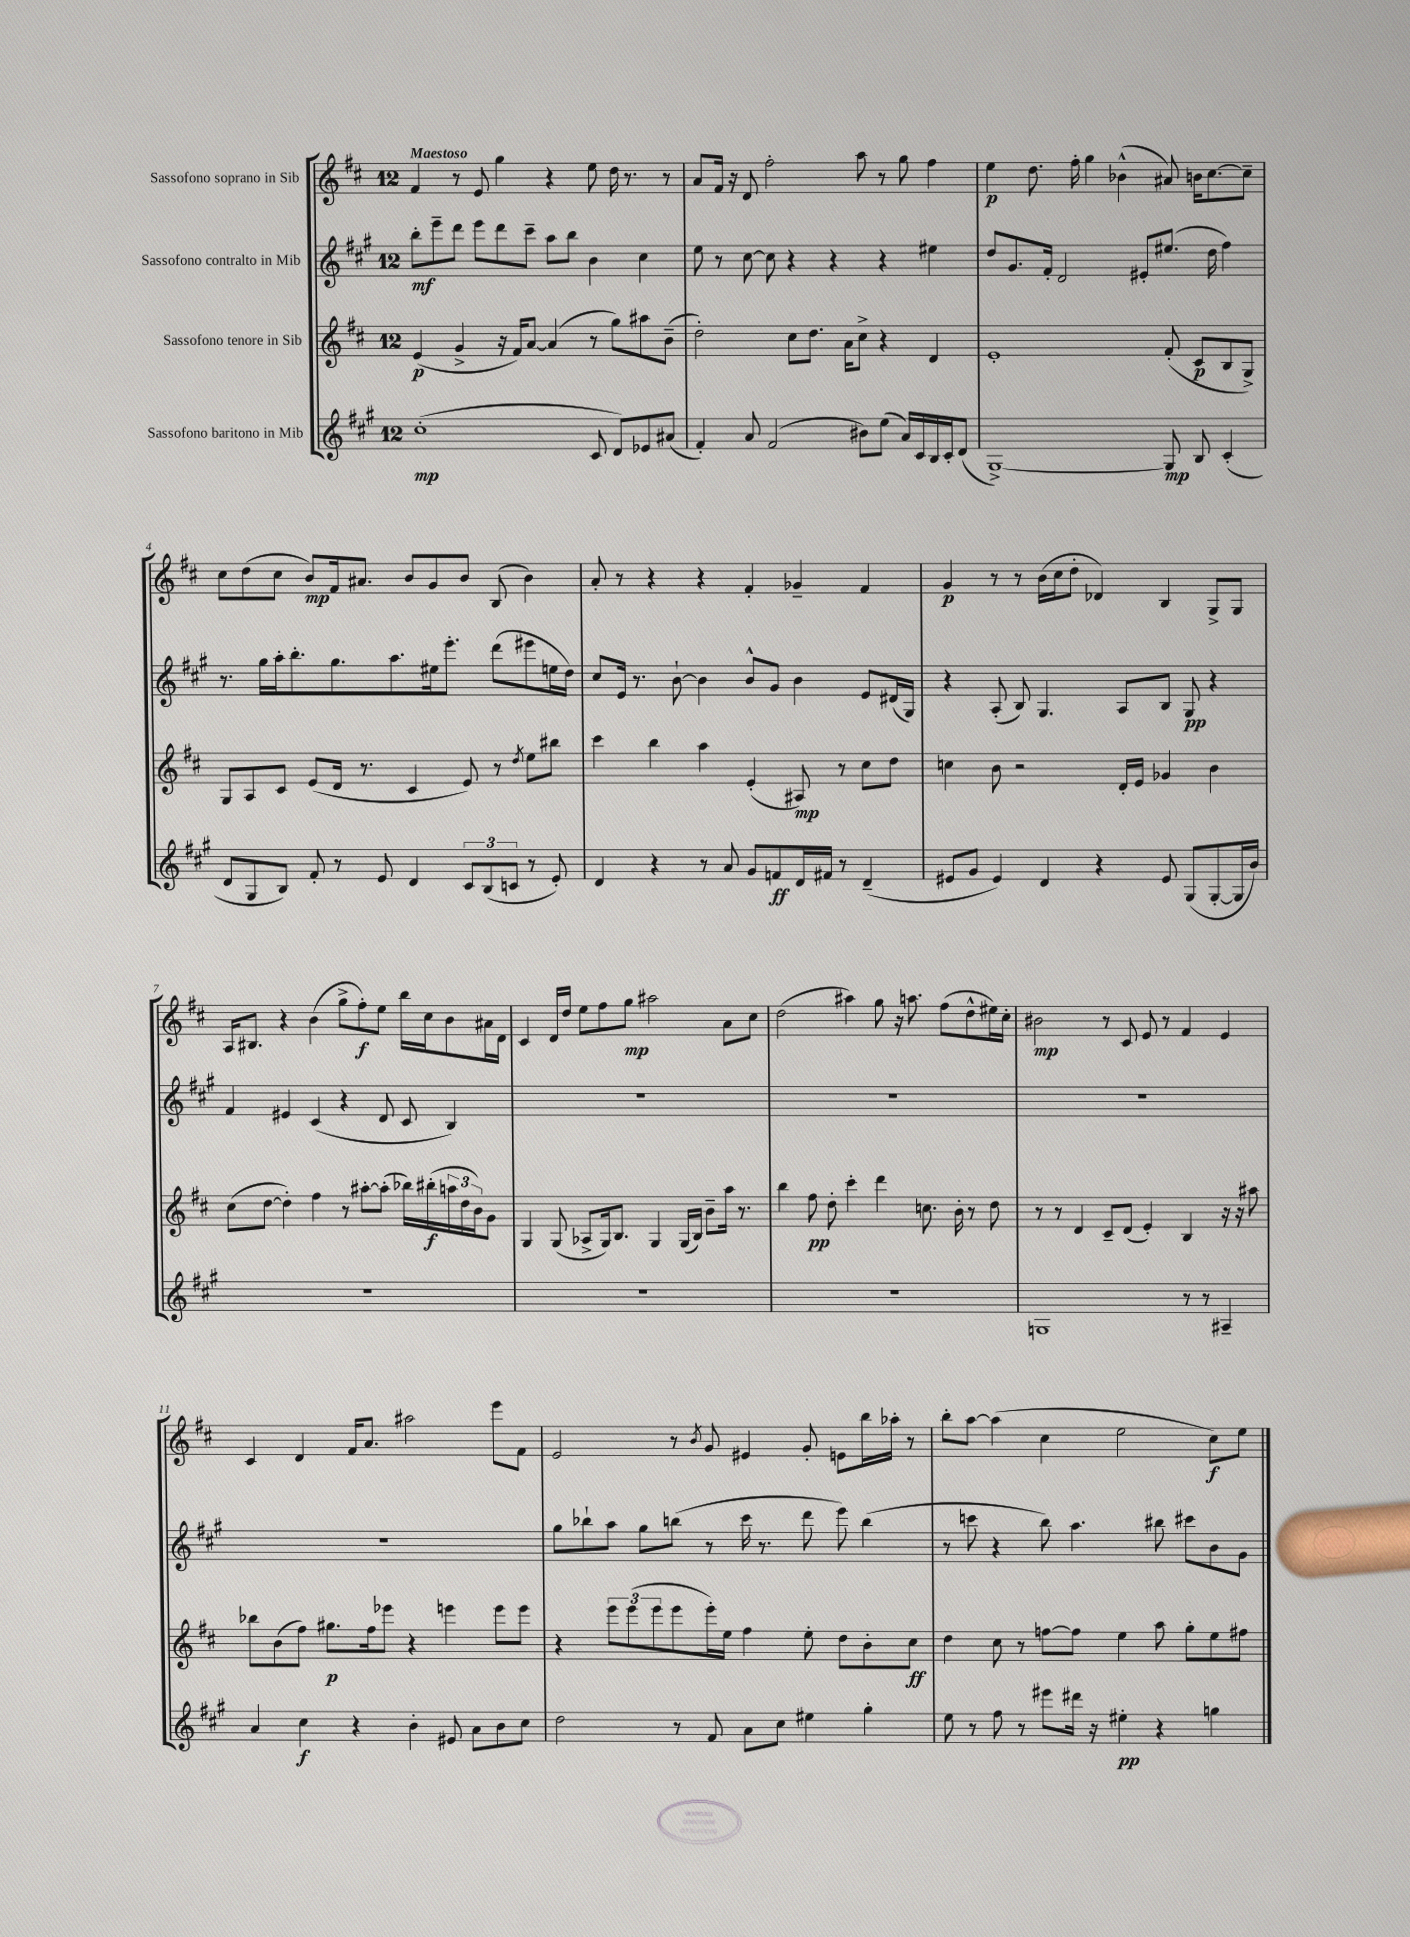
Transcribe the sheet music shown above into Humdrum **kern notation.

**kern	**dynam	**kern	**dynam	**kern	**dynam	**kern	**dynam
*part4	*part4	*part3	*part3	*part2	*part2	*part1	*part1
*staff4	*staff4	*staff3	*staff3	*staff2	*staff2	*staff1	*staff1
*I"Sassofono baritono in Mib	*	*I"Sassofono tenore in Sib	*	*I"Sassofono contralto in Mib	*	*I"Sassofono soprano in Sib	*
*clefG2	*	*clefG2	*	*clefG2	*	*clefG2	*
*k[f#c#g#]	*	*k[f#c#]	*	*k[f#c#g#]	*	*k[f#c#]	*
*M12/8	*	*M12/8	*	*M12/8	*	*M12/8	*
=1	=1	=1	=1	=1	=1	=1	=1
!	!	!	!	!	!	!LO:TX:a:B:t=Maestoso	!
(1cc#'	mp	(4e/	p	8bb'\L	mf	4f#/	.
.	.	.	.	8eee~\	.	.	.
.	.	4g^/	.	8ddd\J	.	8r	.
.	.	.	.	8eee\L	.	8e/	.
.	.	16r	.	8ddd\	.	4gg\	.
.	.	16f#/KL)	.	.	.	.	.
.	.	[8a/J	.	8ccc#~\J	.	.	.
.	.	(4a/]	.	8aa\L	.	4r	.
.	.	.	.	8bb\J	.	.	.
8c#/	.	8r	.	4b\	.	8ee\	.
8d/L)	.	8gg\L)	.	.	.	16dd\	.
.	.	.	.	.	.	8.r	.
8e-X/	.	8aa#X\	.	4cc#\	.	.	.
(8a#X/J	.	(8b~\J	.	.	.	8r	.
=2	=2	=2	=2	=2	=2	=2	=2
4f#'/)	.	2dd'\)	.	8ee\	.	8a/L	.
.	.	.	.	8r	.	16f#/Jk	.
.	.	.	.	.	.	16r	.
8a/	.	.	.	[8cc#\	.	8d/	.
(2f#/	.	.	.	8cc#\]	.	2ff#'\	.
.	.	8cc#\L	.	4r	.	.	.
.	.	8.dd\J	.	.	.	.	.
.	.	.	.	4r	.	.	.
.	.	16a\KL	.	.	.	.	.
8b#X\L)	.	8cc#^\J	.	.	.	8aa\	.
(8ee\J	.	4r	.	4r	.	8r	.
16a/LL)	.	.	.	.	.	8gg\	.
16c#/	.	.	.	.	.	.	.
16B/	.	4d/	.	4ee#X\	.	4ff#\	.
16c#'/J	.	.	.	.	.	.	.
(8d/J	.	.	.	.	.	.	.
=3	=3	=3	=3	=3	=3	=3	=3
[1G#^)	.	1e'	.	8dd/L	.	4ee\	p
.	.	.	.	8.g#/	.	.	.
.	.	.	.	.	.	8.dd\	.
.	.	.	.	16f#'/Jk	.	.	.
.	.	.	.	2d/	.	.	.
.	.	.	.	.	.	16ff#'\	.
.	.	.	.	.	.	4gg\	.
.	.	.	.	.	.	(4b-X^^\	.
.	.	.	.	8e#X'/L	.	.	.
8G#/]	mp	(8f#'/	.	(8.ee#X/J	.	8a#X/)	.
8B/	.	8c#/L	p	.	.	16bn\KL	.
.	.	.	.	16dd\	.	[8.cc#\	.
(4c#'/	.	8B/	.	4ff#\)	.	.	.
.	.	8G^/J)	.	.	.	8cc#~\J]	.
!!LO:LB:g=z
=4	=4	=4	=4	=4	=4	=4	=4
8d/L	.	8G/L	.	8.r	.	8cc#\L	.
8G#/	.	8A/	.	.	.	(8dd\	.
.	.	.	.	16gg#\LL	.	.	.
8B/J)	.	8c#/J	.	16aa'\J	.	8cc#\J	.
.	.	.	.	8.bb'\	.	.	.
8f#'/	.	(8e/L	.	.	.	8b/L)	mp
8r	.	16d/Jk	.	8.gg#\	.	16f#/k	.
.	.	8.r	.	.	.	8.a#X/J	.
8e/	.	.	.	.	.	.	.
.	.	.	.	8.aa\	.	.	.
4d/	.	4c#/	.	.	.	8b/L	.
.	.	.	.	16ee#X\k	.	8g/	.
.	.	.	.	8.eee'\J	.	.	.
12c#/L	.	8e/)	.	.	.	8b/J	.
(12B/	.	.	.	.	.	.	.
.	.	8r	.	(8ddd\L	.	(8B/	.
12cn/J	.	.	.	.	.	.	.
.	.	8qdd/	.	.	.	.	.
8r	.	8ee\L	.	8eee#X\	.	4b\)	.
8e'/)	.	8bb#X\J	.	16een\L	.	.	.
.	.	.	.	16dd\JJ)	.	.	.
=5	=5	=5	=5	=5	=5	=5	=5
4d/	.	4ccc#\	.	8cc#/L	.	8a'/	.
.	.	.	.	16e/Jk	.	8r	.
.	.	.	.	8.r	.	.	.
4r	.	4bb\	.	.	.	4r	.
.	.	.	.	[8b`\	.	.	.
8r	.	4aa\	.	4b\]	.	4r	.
8a/	.	.	.	.	.	.	.
8g#/L	.	(4e'/	.	8b^^/L	.	4f#'/	.
8fn/	ff	.	.	8g#/J	.	.	.
16d/L	.	8A#X/)	mp	4b\	.	4g-X~/	.
16f#X/JJ	.	.	.	.	.	.	.
8r	.	8r	.	.	.	.	.
(4d~/	.	8cc#\L	.	8e/L	.	4f#/	.
.	.	8dd\J	.	(16d#X/L	.	.	.
.	.	.	.	16G#/JJ)	.	.	.
=6	=6	=6	=6	=6	=6	=6	=6
8e#X/L	.	4ccn\	.	4r	.	4g/	p
8g#/J	.	.	.	.	.	.	.
4e#/)	.	8b\	.	(8A'/	.	8r	.
.	.	2r	.	8B/)	.	8r	.
4d/	.	.	.	4.G#/	.	(16b\LL	.
.	.	.	.	.	.	16cc#\J	.
.	.	.	.	.	.	8dd'\J	.
4r	.	.	.	.	.	4d-X/)	.
.	.	16d'/LL	.	8A/L	.	.	.
.	.	16e/JJ	.	.	.	.	.
8e#/	.	4g-X/	.	8B/J	.	4B/	.
(8G#/L	.	.	.	8G#/	pp	.	.
[8G#'/	.	4b\	.	4r	.	8G^/L	.
16G#/L]	.	.	.	.	.	8G/J	.
16b/JJ)	.	.	.	.	.	.	.
!!LO:LB:g=z
=7	=7	=7	=7	=7	=7	=7	=7
1.r	.	(8cc#\L	.	4f#/	.	16A/KL	.
.	.	.	.	.	.	8.B#X/J	.
.	.	[8dd\J	.	.	.	.	.
.	.	4dd'\])	.	4e#X/	.	4r	.
.	.	4ff#\	.	(4c#/	.	(4b\	.
.	.	8r	.	4r	.	8gg^\L	.
.	.	[8aa#X'\L	.	.	.	8ff#'\)	f
.	.	(8aa#'\J]	.	8d/	.	8ee\J	.
.	.	16bb-X\LL)	.	8c#/	.	16bb\LL	.
.	.	(16bb#X'\	f	.	.	16cc#\J	.
.	.	24aan\	.	4B/)	.	8b\	.
.	.	24dd\	.	.	.	.	.
.	.	24b\J)	.	.	.	.	.
.	.	8g\J	.	.	.	16a#X\L	.
.	.	.	.	.	.	16d\JJ	.
=8	=8	=8	=8	=8	=8	=8	=8
1.r	.	4G/	.	1.r	.	4c#/	.
.	.	(8G/	.	.	.	16d/LL	.
.	.	.	.	.	.	16dd/JJ	.
.	.	8A-X^/L	.	.	.	8ee\L	.
.	.	16G/k)	.	.	.	8ff#\	.
.	.	8.B/J	.	.	.	.	.
.	.	.	.	.	.	8gg\J	mp
.	.	4G/	.	.	.	2aa#X\	.
.	.	(16G/LL	.	.	.	.	.
.	.	16B/JJ)	.	.	.	.	.
.	.	8b~\L	.	.	.	.	.
.	.	16aa\Jk	.	.	.	8a\L	.
.	.	8.r	.	.	.	.	.
.	.	.	.	.	.	8cc#\J	.
=9	=9	=9	=9	=9	=9	=9	=9
1.r	.	4bb\	.	1.r	.	(2dd\	.
.	.	8ff#\	pp	.	.	.	.
.	.	8dd'\	.	.	.	.	.
.	.	4ccc#'\	.	.	.	4aa#X\)	.
.	.	4ddd\	.	.	.	8gg\	.
.	.	.	.	.	.	16r	.
.	.	.	.	.	.	8.aan\	.
.	.	8.ccn\	.	.	.	.	.
.	.	.	.	.	.	(8ff#\L	.
.	.	16b'\	.	.	.	.	.
.	.	8r	.	.	.	8dd^^\	.
.	.	8dd\	.	.	.	16ee#X\L)	.
.	.	.	.	.	.	16cc#'\JJ	.
=10	=10	=10	=10	=10	=10	=10	=10
1Gn	.	8r	.	1.r	.	2b#X\	mp
.	.	8r	.	.	.	.	.
.	.	4d/	.	.	.	.	.
.	.	8c#~/L	.	.	.	8r	.
.	.	(8d/J	.	.	.	8c#/	.
.	.	4e'/)	.	.	.	8e/	.
.	.	.	.	.	.	8r	.
8r	.	4B/	.	.	.	4f#/	.
8r	.	.	.	.	.	.	.
4A#X~/	.	16r	.	.	.	4e/	.
.	.	16r	.	.	.	.	.
.	.	8aa#X\	.	.	.	.	.
!!LO:LB:g=z
=11	=11	=11	=11	=11	=11	=11	=11
4a/	.	8bb-X\L	.	1.r	.	4c#/	.
.	.	(8b\	.	.	.	.	.
4cc#\	f	8ff#\J)	.	.	.	4d/	.
.	.	8.gg#X\L	p	.	.	.	.
4r	.	.	.	.	.	16f#/KL	.
.	.	16ff#\k	.	.	.	8.a/J	.
.	.	8eee-X\J	.	.	.	.	.
4b'\	.	4r	.	.	.	2aa#X\	.
8e#X/	.	4eeen\	.	.	.	.	.
8a\L	.	.	.	.	.	.	.
8b\	.	8eee\L	.	.	.	8eee\L	.
8cc#\J	.	8eee\J	.	.	.	8f#\J	.
=12	=12	=12	=12	=12	=12	=12	=12
2dd\	.	4r	.	8gg#\L	.	2e/	.
.	.	.	.	8bb-X`\	.	.	.
.	.	12eee\L	.	8aa\J	.	.	.
.	.	(12eee\	.	.	.	.	.
.	.	.	.	8gg#\L	.	.	.
.	.	12eee\	.	.	.	.	.
8r	.	8eee\	.	(8bbn\J	.	8r	.
.	.	.	.	.	.	8qb/	.
8f#/	.	16eee'\L)	.	8r	.	8g/	.
.	.	16ee\JJ	.	.	.	.	.
8a\L	.	4ff#\	.	16ccc#\	.	4e#X/	.
.	.	.	.	8.r	.	.	.
8cc#\J	.	.	.	.	.	.	.
4ee#X\	.	8ee'\	.	8ddd\	.	8g'/	.
.	.	8dd\L	.	8eee\)	.	8en\L	.
4gg#'\	.	8b'\	.	(4bb\	.	16bb\L	.
.	.	.	.	.	.	16aa-X'\JJ	.
.	.	8cc#\J	ff	.	.	8r	.
=13	=13	=13	=13	=13	=13	=13	=13
8ee\	.	4dd\	.	8r	.	8bb'\L	.
8r	.	.	.	8cccn\	.	[8aa\J	.
8ff#\	.	8cc#\	.	4r	.	(4aa\]	.
8r	.	8r	.	.	.	.	.
8eee#X\L	.	[8ffn\L	.	8bb\)	.	4cc#\	.
16ddd#X\Jk	.	8ff\J]	.	4.aa\	.	.	.
16r	.	.	.	.	.	.	.
4ee#X'\	pp	4ee\	.	.	.	2ee\	.
4r	.	8aa\	.	8bb#X\	.	.	.
.	.	8gg'\L	.	8ccc#X\L	.	.	.
4ggn\	.	8ee\	.	8b\	.	8cc#\L)	f
.	.	8ff#X\J	.	8g#\J	.	8ee\J	.
==	==	==	==	==	==	==	==
*-	*-	*-	*-	*-	*-	*-	*-
